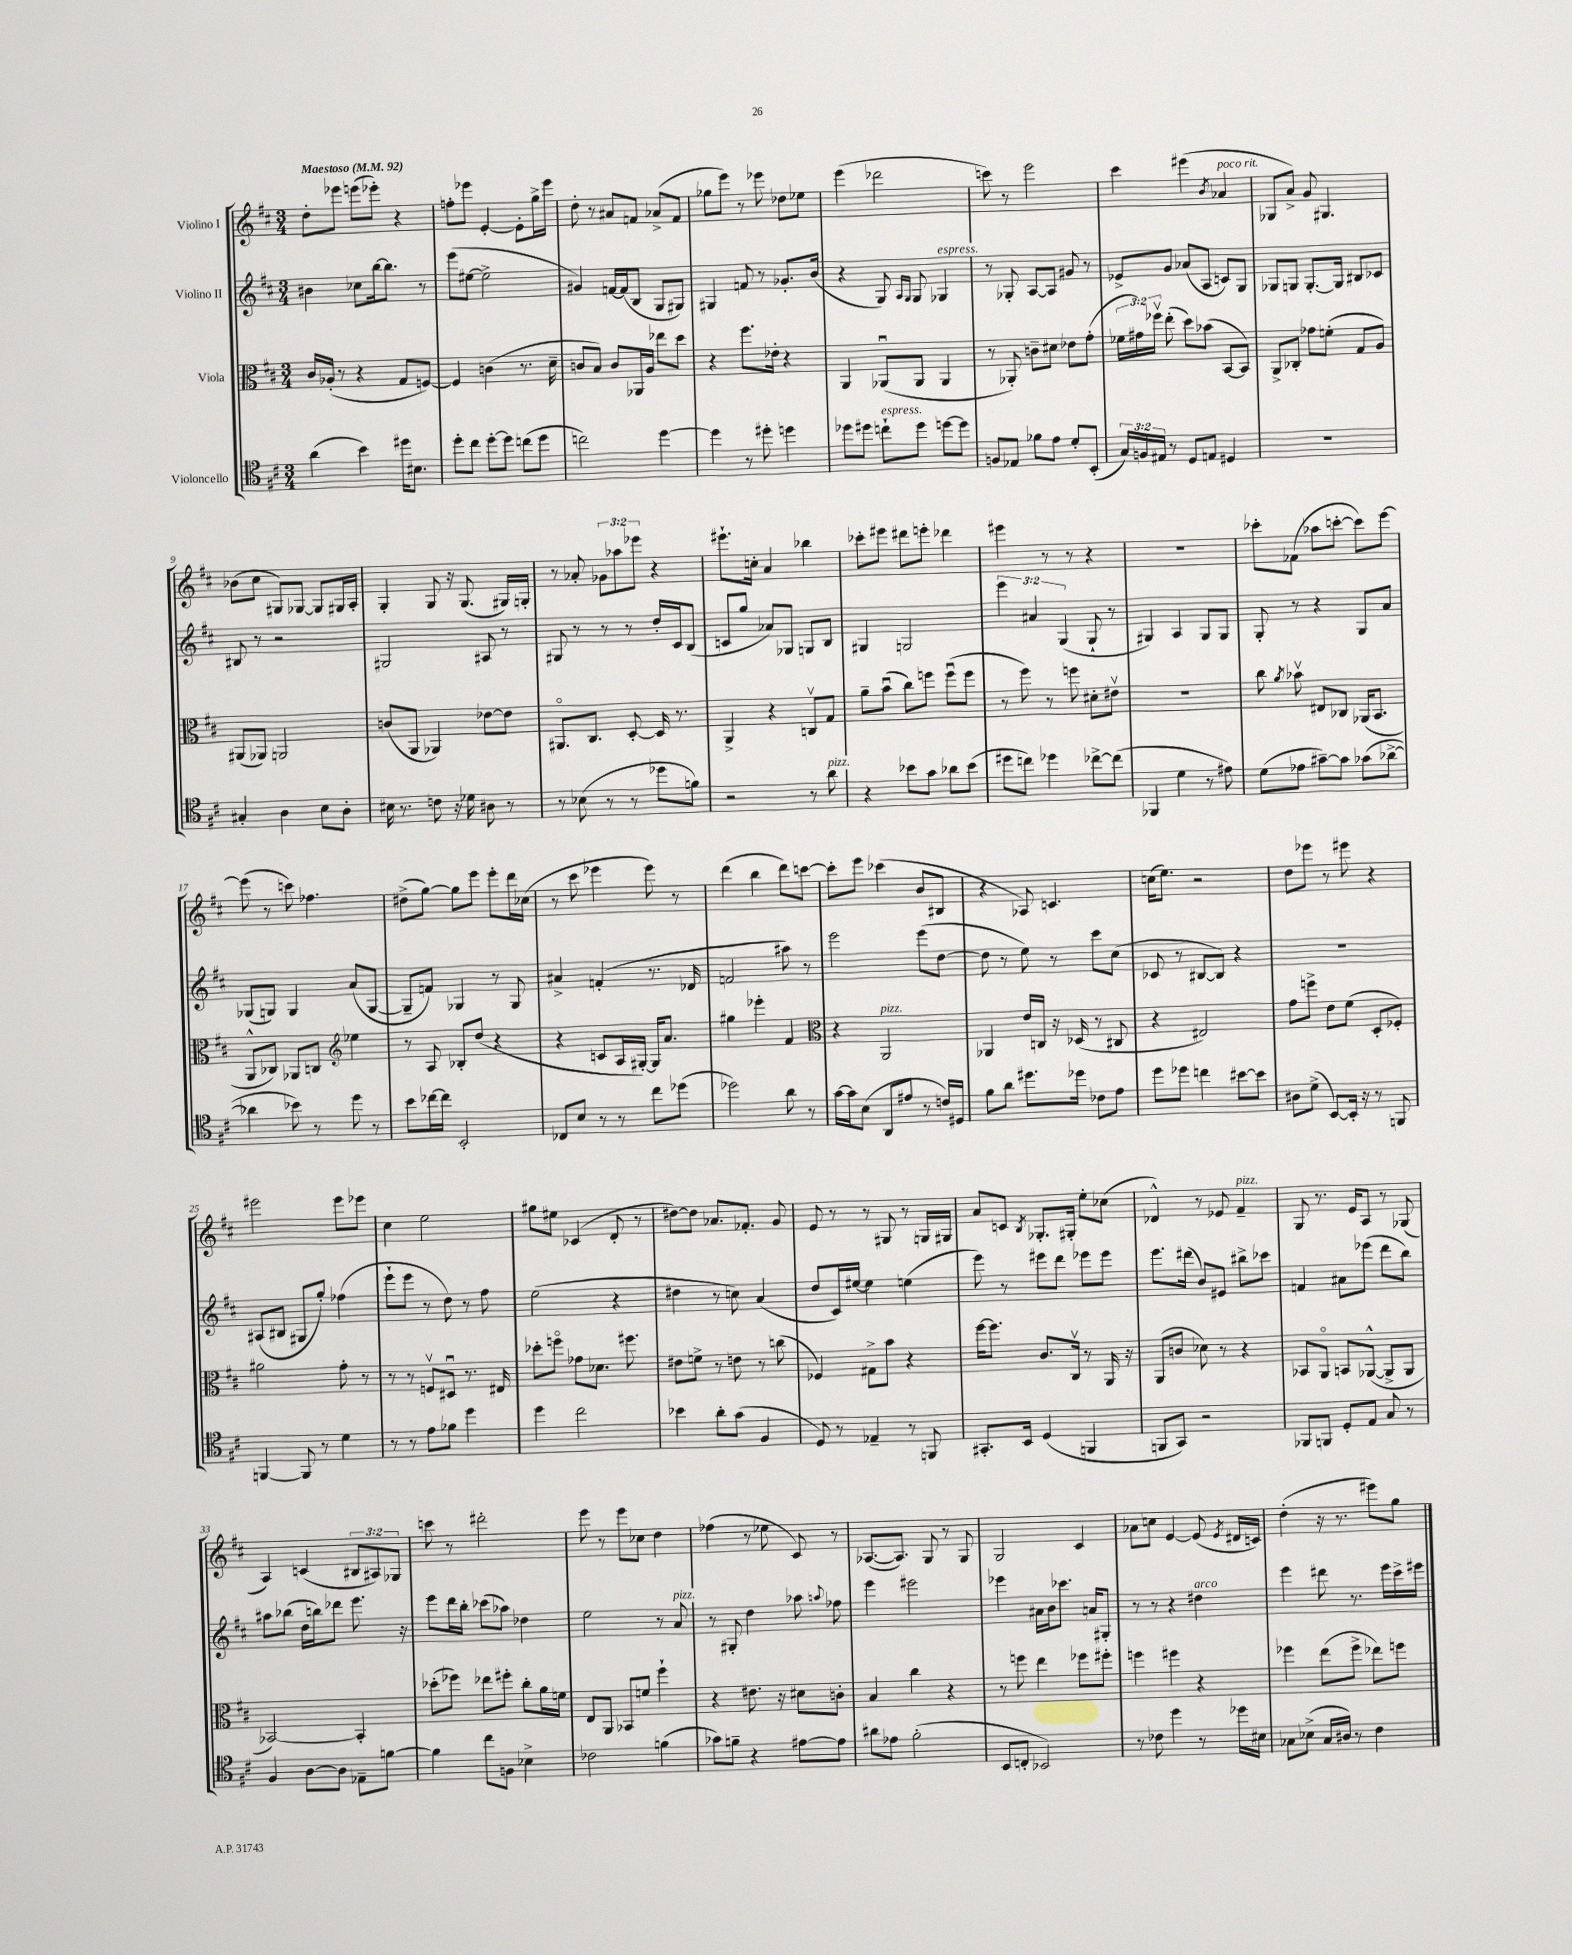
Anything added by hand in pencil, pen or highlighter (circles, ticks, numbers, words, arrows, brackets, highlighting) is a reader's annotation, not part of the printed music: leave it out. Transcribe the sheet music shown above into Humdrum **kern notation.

**kern	**kern	**kern	**kern
*staff4	*staff3	*staff2	*staff1
*clefC4	*clefC3	*clefG2	*clefG2
*k[f#c#]	*k[f#c#]	*k[f#c#]	*k[f#c#]
*M3/4	*M3/4	*M3/4	*M3/4
*MM92	*MM92	*MM92	*MM92
(4a\	16c#/LL	4b#\	8dd'\L
.	(16A-'/JJ	.	.
.	8r	.	8eee-\J
4b\)	4r	8cc-\L	(8eee\L
.	.	[16bb\k	8eee-'\J)
.	.	8.bb\]J	.
16dd#\LK	8G/L	.	4r
8.B#\J	.	.	.
.	[8F/J)	8r	.
=	=	=	=
8dd'\L	4F/]	(8eee\L	8ff'\L
8cc#\J	.	[8ee#\J	8eee-\J
[8dd'\L	(4c\	2ee#^\]	[4e'/
8dd\]J	.	.	.
(8cc\L	8.r	.	8e'\]L
8dd\J	.	.	16gg^\L
.	16d~\	.	16eee-\JJ
=	=	=	=
2cc\)	8c/L	4g#/)	8dd'\
.	8B/J)	.	8r
.	8c/L	[16f/LL	8a#/L
.	.	(16f/]J	.
.	16AA-/L	8B/J	8f/J
.	16A/JJ	.	.
[4dd\	8ee-\L	8G/L	(8a-^/L
.	8dd\J	8G#/J)	8f/J
=	=	=	=
4dd\]	4r	4G#/	8gg-\L
.	.	.	8eee\J)
8r	8.ff#\L	8f/	8r
8dd#'\	.	8r	8eee-\
.	16e-'\Jk	.	.
4dd\	4r	8.g-'/L	8dd-\L
.	.	.	8ee-\J
.	.	(16b/Jk	.
=	=	=	=
8dd-\L	4AA/	4r	(4eee\
8dd#\J	.	.	.
8cc`\L	(8AA-u/L	8G/)	2ddd-\
.	.	16qqA/LL	.
.	.	16qqG/JJ	.
8dd#\J	8AA-/J	8G/	.
[8dd\L	4AA-/	4G-/	.
8dd\]J	.	.	.
=	=	=	=
8F/L	8r	8r	8ccc\)
8E-/J	8AA-'/)	8G-'/	8r
8f-\L	8c~\L	[8A/L	2eee\
8e\J	8d#\J	8A/]J	.
8d'/L	8e-\L	8g#/	.
(8BB'/J	(8g'\J	8r	.
=	=	=	=
24G/LL)	24f-\LL	8e-^/L	4ccc#\
24F/	24g#\)	.	.
24E#/JJ	24ff-v\JJ	.	.
8r	(8ee'\	8g/J	.
8D/L	8dd\L)	(8a-/L	(4eee#\
8E/J	(8b-\J	8A/J	.
.	.	.	8qb/
4D#/	[8BB/L	8c/L)	4a-/
.	8BB/]J)	8G/J	.
=	=	=	=
2.r	8AA^/L	8G-/L	8G-/L
.	8C-'/J	8G/J	8a^/J)
.	8g-\L	[8.G'/L	8g/
.	(8f'\J	.	4.G#/
.	.	16G/]Jk	.
.	8G/L	8B#/L	.
.	8A/J)	8c-/J	.
=	=	=	=
4G#'/	(8AA#/L	8B#/	(8b-\L
.	8AA-/J)	8r	8cc#\J
4A\	2AA/	2r	8G#/L)
.	.	.	[8G-/J
8B\L	.	.	8G-/]L
8A'\J	.	.	16G#/L
.	.	.	16A'/JJ
=	=	=	=
16B#\	(8c/L	2G#/	4G'/
8.r	.	.	.
.	8AA/J	.	.
8c\	4AA-/)	.	8G/
16r	.	.	16r
16d-\	.	.	(8.G/
8A#\	[8e-\L	8A#/	.
8r	8e-\]J	8r	16G#/LL)
.	.	.	16G'/JJ
=	=	=	=
8r	8.AA#o/L	8G#/	8r
(8B-\	.	8r	8a-'/
.	8.C#/J	.	.
8r	.	8r	12g-\L
.	.	.	12aa-\
8r	[8D'/	8r	.
.	.	.	12eee-\J
8dd-\L	16D/]	16dd'/LL	4r
.	8.r	16c#/J	.
8f\J)	.	(8B/J	.
=	=	=	=
2r	4AA^/	8c/L	8.eee#`\L
.	.	8gg/J	.
.	.	.	16cc'\Jk
.	4r	8a-/L)	4a/
.	.	8G-/J	.
8r	8Cv/L	8G/L	4bb-\
8a\	8G/J	8B/J	.
=	=	=	=
4r	8a~\L	4G#/	8ccc-'\L
.	(8bu\J	.	8eee#\J
8b-\L	8cc#\L)	2G/	8ddd#\L
8g\J	8ff\J	.	8eee'\J
8a-\L	(8ffu\L	.	4ddd-\
(8b-\J	8ff\J	.	.
=	=	=	=
8dd#\L	8r	6eee\	4eee#\
8cc\J)	8ff#\)	.	.
.	.	6a#/	.
4dd-\	8r	.	8r
.	.	(6G/	.
.	8ff\	.	8r
[8cc-^\L	8d#'\L	8G`/	4r
(8cc-\]J	8e#v\J	8r	.
=	=	=	=
4FF-/	2.r	4G#/)	2.r
4d\	.	4A/	.
8r	.	8G#/L	.
8e#\)	.	8G#/J	.
=	=	=	=
(8d\L	8cc#\	8G'/	8ccc-'\L
.	8qa/	.	.
8e-\J	8b-v\	8r	(8f-\J
[8g#~\L)	8E#/L	4r	8aa-\L
8g#\]J	8C-/J	.	[8ccc'\J
(8g-\L	(16AA-/LK	8G/L	8ccc\]L)
.	8.BB/J	.	.
[8a-^\J	.	8a/J	[8eee\J
=	=	=	=
4a-\]	8AA^^/L	(8G-/L	(8eee\]
.	8C-/J)	8G/J)	8r
8b-\)	8AA-/L	4G/	8ccc\)
8r	8C/J	.	4.ff-\
*	*clefG2	*	*
8dd\	4ee-\	(8a/L	.
8r	.	[8G/J	.
=	=	=	=
8b\L	8r	8G~/]L	(8dd#^\L
[16cc-\L	8A/	8f/J)	[8gg\J)
16cc-\]JJ	.	.	.
2BB'/	8B-'/L	4G-/	8gg\]L
.	(8dd/J	.	8eee\J
.	4r	8r	8eee'\L
.	.	8G-/	16ddd\L
.	.	.	(16cc-\JJ
=	=	=	=
8C-/L	4r	4a#^/	8r
8B/J	.	.	8ccc#\
8r	8c/L	(4f'/	4eee-\
8r	16A/L	.	.
.	[16G#'/JJ)	.	.
8cc#\L	16G#/]LK	8.r	8eee-\)
.	8.a/J	.	.
(8dd-\J	.	.	8r
.	.	16d-/	.
=	=	=	=
2dd-\)	4gg#\	2f/	(4ddd\
.	4eee-'\	.	4bb\
8a\	4f#/	8aa#\)	8ddd\L)
8r	.	8r	[8ccc\J
=	=	=	=
*	*clefC3	*	*
[16g\LL	4r	2eee\	8ccc'\]L
16g\]J	.	.	.
(8B\J	.	.	8eee\J
8AA/L	2AA/	.	(4ccc-\
8e#/J	.	.	.
8r	.	(8eee\L	8b/L
16c/LL)	.	[8dd\J	8B#/J
16D#/JJ	.	.	.
=	=	=	=
8f#\L	4AA-/	8dd\]	4r
8a\J	.	8r	.
8.dd#\L	16e/LL	8ee\)	8A-/)
.	16C/JJ	.	.
.	16r	8r	4.c/
16dd-\Jk	(16D-/	.	.
8c-\L	8r	8ccc#\L	.
8e\J	8C#/	(8cc#\J	.
=	=	=	=
8dd\L	4r	8c-/	(16cc\LK
.	.	.	8.ee\J)
8dd-\J	.	8r	.
4cc\	2E#/)	[8B#/L	2r
.	.	8B#/]J)	.
[8b#\L	.	4r	.
8b#\]J	.	.	.
=	=	=	=
8A#\L	8g\L	2.r	8dd\L
(8d^\J	8ff^\J	.	8eee-\J
[8BB/L)	8e\L	.	8r
16BB'/]Jk	(8f#\J	.	8eee#\
16r	.	.	.
8r	8D'/L	.	4r
8FF/	8F-'/J)	.	.
=	=	=	=
[4FF/	2a#\	(8A#/L	2eee#\
.	.	8B#/J	.
8FF/]	.	8G#/L	.
8r	.	8gg'/J)	.
4d\	8g'\	(4ff-\	8eee#\L
.	8r	.	8eee-\J
=	=	=	=
8r	8r	8eee`\L	4cc#\
8r	8r	8eee\J	.
8e\L	8Fv/L	8r	2ee\
8f-\J	8D#u/J	8dd\)	.
4dd\	8.r	8r	.
.	.	8ff#\	.
.	16E#/	.	.
=	=	=	=
4dd\	8dd-'\L	(2ee\	8gg#\L
.	8ffo\J	.	8ee#\J
2cc#\	8g-\L	.	(4c-/
.	8.d-\J	.	.
.	.	4r	8d'/
.	8.ff#\	.	.
.	.	.	8r
=	=	=	=
4b-\	8e#\L	4dd#\	[8dd#\L)
.	8f^\J	.	8dd#\]J
8a'\L	8r	8r	8.a-/L
(8g\J	8e\	8cc\)	.
.	.	.	8.f-'/J
4F#/	8r	(4a/	.
.	(8cc\	.	8g/
=	=	=	=
8D/)	4F-/)	8dd/L	8e/
8r	.	16c#/L)	8r
.	.	[16ee#/JJ	.
4E-~/	8G#^\L	4ee#\]	8r
.	8b\J	.	8G#/
8r	4r	(4ee\	8r
8FF/	.	.	16G/LL
.	.	.	16G#/JJ
=	=	=	=
8.GG#'/L	[16ff#\LK	8eee\)	8a/L
.	8.ff#\]J	.	.
.	.	8r	8c/J
16BB/Jk	.	.	.
.	.	.	8qB/
(4D/	8.c#/L	8eee#\L	8.G-'/L
.	.	8ddd\J	.
.	16C#v/Jk	.	16G#'/Jk
4FF/	8r	8eee-\L	8ee'\L
.	16AA/	8eee-\J	(8cc-\J
.	16r	.	.
=	=	=	=
8FF/L	(8AA/L	8.eee\L	4d-^^/)
8GG/J)	8c/J	.	.
.	.	(16ddd#\Jk	.
2r	8d-\)	8b/L)	8r
.	8r	8e#/J	8e-/
.	4r	8bb#^\L	4f#~/
.	.	8ccc-\J	.
=	=	=	=
8FF-/L	8BB-/L	4f/	8G/
8FF/J	8AAo/J	.	8.r
8D'/L	8BB/L	8a#\L	.
.	.	.	16e/LK
8E/J	([8AA-^^/J	(8eee-\J	8A/J
8G/	8AA-^/]L	8ddd\L	8r
8r	8AA-/J	8bb\J)	(8G-/
=	=	=	=
4F#/	[2BB-/)	8aa#\L	4A/)
.	.	(8bb-\J	.
[8A\L	.	16dd\LL	(4c/
.	.	16bb\J)	.
8A\]J	.	8ddd-\J	.
8E-~\L	4BB-'/]	8.eee\	12B#/L
.	.	.	12A#/)
[8f\J	.	.	.
.	.	.	12G-/J
.	.	16r	.
=	=	=	=
4f\]	(8dd-'\L	8eee\L	8ccc\
.	8ff-\J)	16ddd\L	8r
.	.	16bb'\JJ	.
8cc#\L	8ee-\L	(8ccc-\L	2ddd#'\
8F\J	8ff#'\J	8aa-\J)	.
4B-^\	8cc#'\L	4dd-\	.
.	16a\L	.	.
.	16f\JJ	.	.
=	=	=	=
2c-\	8E/L	2ee\	8eee\
.	8AA/J	.	8r
.	8BB-/L	.	8eee\L
.	8f/J	.	8cc-\J
(4f\	4ff#`\	8r	4dd\
.	.	8a/	.
=	=	=	=
8g-\L)	4r	8r	(4ff-\
8f~\J	.	8G#'/	.
4r	8.e#\	4dd\	8r
.	.	.	8ee-\
.	16r	.	.
[8e#\L	8d#\L	8aa-\	8c#/)
.	.	8qqaa/	.
8e#\]J	8c'\J	8ff-\	8r
=	=	=	=
8a#\L	4B/	4eee\	([8.A-/L
8e-\J	.	.	.
.	.	.	8.A-/]J)
(2f#'\	4cc#\	2eee#\	.
.	.	.	8G/
.	4r	.	8r
.	.	.	8G/
=	=	=	=
8BB/L	8r	4eee-\	2G/
8C'/J	8ff\	.	.
2BB-/)	4ee\	16a#\LL	.
.	.	16b\J	.
.	.	8.ccc-\J	.
.	8ff-\L	.	4c#/
.	.	16a/LK	.
.	8ff#'\J	8G#'/J	.
=	=	=	=
8r	4ff\	8r	8a-\L
8c-\	.	8r	8cc\J
4dd\	4ff#\	4r	[4e/
8r	4r	4dd#\	(8e/]
.	.	.	8qe/
16dd-\LL	.	.	16d#/LL
16B#\JJ	.	.	16c/JJ)
=	=	=	=
8G-\L	4ff-\	4eee\	(4dd'\
(8B-^\J	.	.	.
16G-/LL	(8ee\L	8ddd#\	16r
16A#/JJ)	.	.	8.r
8r	8ff-^\J	8.r	.
4c#\	8ee-\L)	.	8eee#\L)
.	.	16eee\LL	.
.	8ff\J	16ccc#^\	8gg\J
.	.	16eee#\JJ	.
==	==	==	==
*-	*-	*-	*-
